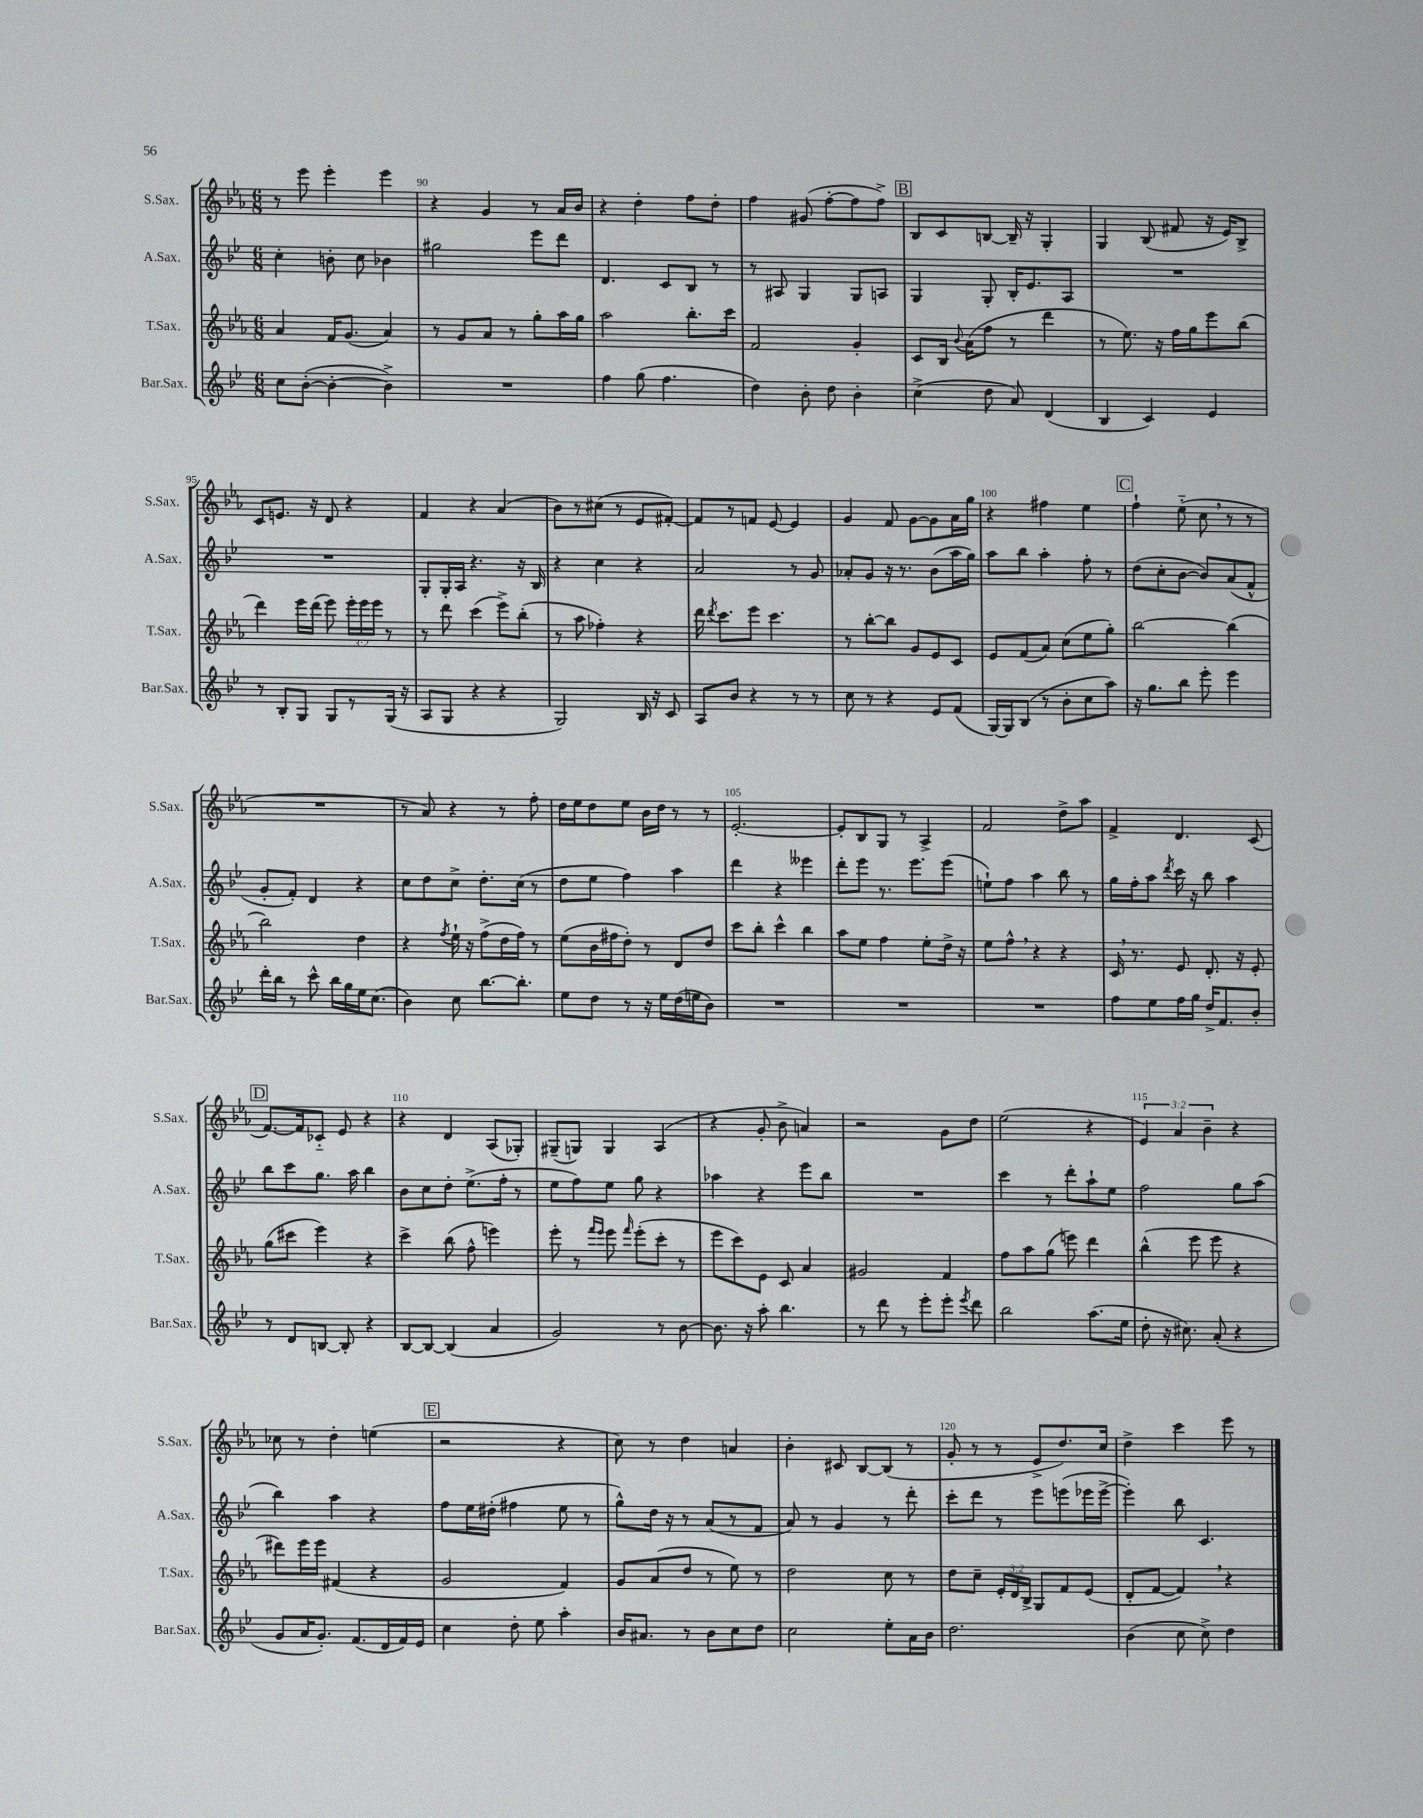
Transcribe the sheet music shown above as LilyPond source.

<<
\new StaffGroup <<
\new Staff = "s0" \with { instrumentName = "S.Sax." shortInstrumentName = "S.Sax." } {
    \clef treble \key ees \major \numericTimeSignature \time 6/8 \override Staff.TupletNumber.text = #tuplet-number::calc-fraction-text
    \autoBeamOff r8 ees'''8 ees'''4-. ees'''4 |
    r4 g'4 r8 aes'16[ bes'16] |
    r4 d''4-. f''8[ d''8]-. |
    f''4 gis'8( f''8[~-. f''8 f''8]->) |
    \mark \markup { \box "B" } bes8[ c'8 b8]~ b16-- r16 g4-. |
    g4 bes8( fis'8 r16 ees'16[) bes8]-> |
    c'8[ e'8.] r16 d'8 r4 |
    f'4 r4 aes'4( |
    bes'8[) r8 cis''8]( r8 ees'8[ fis'8]~-.) |
    fis'8[ r8 f'8] ees'8~ ees'4 |
    g'4 f'8 g'8[~ g'8 aes'16 g''16] |
    r4 fis''4 ees''4 |
    \mark \markup { \box "C" } f''4-! ees''8-_( c''8 \breathe r8 r8 |
    R2. |
    r8 aes'8) r4 r8 f''8-. |
    d''16[ ees''16 d''8 ees''8] bes'16[ d''16] r8 r8 |
    ees'2.~-. |
    ees'8[-. bes8 g8] r8 aes4-> |
    f'2 d''8[-> aes''8] |
    f'4-> d'4. c'8( |
    \mark \markup { \box "D" } f'8.[~) f'16 ces'8]-_ ees'8 r4 |
    r4 d'4 aes8[( ges8]-.) |
    gis8[--( g8]) g4 aes4( |
    r4 g'8-. bes'8-> a'4) |
    r2 g'8[ d''8] |
    ees''2( r4 |
    \tuplet 3/2 { ees'4) aes'4 bes'4-- } r4 |
    ces''8 r8 d''4-. e''4( |
    \mark \markup { \box "E" } r2 r4 |
    c''8) r8 d''4 a'4 |
    bes'4-. cis'8 bes8[~ bes8]( r8 |
    g'8-. r8 r8 ees'8[-> d''8.) c''16] |
    d''4-> c'''4 ees'''8 r8 \bar "|." |
}
\new Staff = "s1" \with { instrumentName = "A.Sax." shortInstrumentName = "A.Sax." } {
    \clef treble \key bes \major \numericTimeSignature \time 6/8
    \autoBeamOff c''4-. b'8-. c''8 bes'4 |
    gis''2 ees'''8[ d'''8] |
    d'4. c'8[ bes8] r8 |
    r8 ais8 g4 g8[ a8] |
    \mark \markup { \box "B" } g4 g8-. bes16[-. ees'8. a8] |
    R2. |
    R2. |
    g8[-. g16-. a16] r4. r16 bes16 |
    r4 c''4 r4 |
    a'2 r8 g'8 |
    aes'8[-. g'8] r16 r8. bes'8[( a''16 g''16]) |
    a''8[ bes''8] a''4-. f''8-. r8 |
    \mark \markup { \box "C" } d''8[( c''8-. bes'8]~ bes'8[) a'8( f'8]-^ |
    g'8[-. f'8]-.) d'4 r4 |
    c''8[ d''8 c''8]-> d''8.[-. c''16]( r8 |
    d''8[ ees''8] f''4) a''4 |
    d'''4 r4 eeses'''4 |
    d'''8[-. ees'''8] r8. ees'''8.[ ees'''8]( |
    e''8[-!) f''8] a''4 bes''8 r8 |
    g''16[ f''16-. a''8] \acciaccatura { d'''8 } c'''16 r16 bes''8 a''4 |
    \mark \markup { \box "D" } bes''8[ c'''8 g''8.] a''16 bes''4 |
    bes'8[ c''8 d''8]-. ees''8.[->( f''16]-. r8 |
    ees''8[ f''8) ees''8] g''8 r4 |
    aes''4 r4 ees'''8[ bes''8] |
    R2. |
    c'''4 r8 d'''8[-. a''8-! ees''8] |
    f''2 g''8[ a''8]( |
    bes''4) a''4 r4 |
    \mark \markup { \box "E" } f''8[ ees''16 dis''16]-.( fis''4 ees''8 r8 |
    g''8[-^) d''16] r16 r8 a'8[( r8 f'8] |
    a'8) r8 g'4 r8 d'''8-. |
    c'''8[-. d'''8] r8 ees'''8[ e'''8( ees'''16 ees'''16]~-> |
    ees'''4-.) bes''8 c'4. \bar "|." |
}
\new Staff = "s2" \with { instrumentName = "T.Sax." shortInstrumentName = "T.Sax." } {
    \clef treble \key ees \major \numericTimeSignature \time 6/8 \override Staff.TupletNumber.text = #tuplet-number::calc-fraction-text
    \autoBeamOff aes'4 f'16[ g'8.]( aes'4) |
    r8 g'8[ aes'8] r8 g''8[-. aes''16 g''16] |
    aes''2 bes''8.[-. c'''16] |
    f'2 g'4-. |
    \mark \markup { \box "B" } c'8[ bes16] \appoggiatura { bes'8 } aes'16[( f''8] r8 d'''4 |
    r8 ees''8.) r16 f''16[ g''16 ees'''8 bes''8]( |
    d'''4) ees'''16[ d'''16]( ees'''8) \tuplet 3/2 { ees'''16[-. ees'''16 ees'''16] } r8 |
    r8 d'''8 c'''4( ees'''8[->) bes''8]-.( |
    r8 aes''8 fes''4-.) r4 |
    d'''16 \acciaccatura { d'''8 } c'''8.[ ees'''8] c'''4. |
    r8 bes''8[~-. bes''8] g'8[ ees'8 c'8] |
    ees'8[ f'8( aes'8]) c''8[( ees''8 g''8]-.) |
    \mark \markup { \box "C" } bes''2~ bes''4( |
    bes''2) d''4 |
    r4 \acciaccatura { f''8 } ees''16-! r16 f''8[->( d''16 f''16]) r8 |
    ees''8[( bes'16 fis''16 d''8]-.) r8 d'8[ d''8] |
    c'''8[ bes''8]-. c'''4-^ bes''4 |
    aes''8[ ees''8] f''4 ees''8[-. d''16]-> r16 |
    ees''8[ f''8]-^ \breathe r4 r4 |
    c'16 \breathe r8. ees'8 d'8.-. r16 ees'8-. |
    \mark \markup { \box "D" } g''8[( cis'''8] ees'''4) r4 |
    c'''4-> bes''8( f''8-^ e'''4) |
    ees'''8-. r8 \grace { f'''16[ ees'''16] } ees'''8 \grace { f'''16 } ees'''8[-.( c'''8]-. r8 |
    ees'''8[ c'''8) ees'8] c'8 aes'4 |
    gis'2 f'4 |
    f''8[ aes''8 g''8]( e'''8) d'''4 |
    bes''4-^( ees'''8 ees'''8 r4 |
    dis'''8[) ees'''16 ees'''16] fis'4( r4 |
    \mark \markup { \box "E" } g'2 f'4) |
    g'8[ aes'8( d''8] r8 ees''8) r8 |
    d''2 c''8 r8 |
    d''8[ c''8]-- \tuplet 3/2 { ees'16[-. d'16 bes16]-> } g8[ f'8 ees'8]( |
    d'8[-. f'8]~ f'4) \breathe r4 \bar "|." |
}
\new Staff = "s3" \with { instrumentName = "Bar.Sax." shortInstrumentName = "Bar.Sax." } {
    \clef treble \key bes \major \numericTimeSignature \time 6/8
    \autoBeamOff c''8[ bes'8]~-.( bes'4~-. bes'4->) |
    R2. |
    f''4 g''8( f''4. |
    d''4) bes'8-. d''8 bes'4-. |
    \mark \markup { \box "B" } c''4->( d''8 a'8) d'4( |
    bes4 c'4) ees'4 |
    r8 bes8[-. g8] g8[ r8 g16]( r16 |
    a8[ g8] r4 r4 |
    g2) bes16 r16 c'8 |
    a8[ bes'8] r4 r8 r8 |
    c''8 r8 r4 ees'8[ f'8]( |
    g16[~) g16 bes8]( r8 bes'8[-. c''8 a''8]) |
    \mark \markup { \box "C" } r16 g''8.[ bes''8] ees'''8-. ees'''4 |
    d'''16[-. bes''16] r8 c'''8-^ bes''16[ g''16 ees''16 c''8.]( |
    bes'4) c''8 bes''8.[~ bes''8.]-. |
    ees''8[ d''8] r8 r16 ees''16[ d''16( e''16 bes'8]) |
    R2. |
    R2. |
    R2. |
    f''8[ ees''8 f''16 g''16] d''16[-> f'8. bes'8]-. |
    \mark \markup { \box "D" } r8 d'8[ b8]~ b8-. r4 |
    bes8[~ bes8]~ bes4( a'4 |
    g'2) r8 bes'8~ |
    bes'8. r16 a''8-. bes''4. |
    r8 d'''8 r8 ees'''8[-. ees'''8]-. \acciaccatura { ees'''8 } d'''8 |
    bes''2 a''8.[( ees''16] |
    d''8-. r16 cis''8.) a'8-.( r4 |
    g'8[ a'16 g'8.]-.) f'8.[( d'16 f'16) ees'16] |
    \mark \markup { \box "E" } c''4 d''8-. ees''8 a''4-. |
    bes'16[ ais'8.] r8 bes'8[ c''8 d''8] |
    c''2 ees''8[-. a'16 bes'16] |
    d''2. |
    bes'4( c''8 c''8->) d''4 \bar "|." |
}
>>
>>
\layout { \context { \Score currentBarNumber = #89 \override BarNumber.break-visibility = ##(#f #t #t) barNumberVisibility = #(every-nth-bar-number-visible 5) } }
